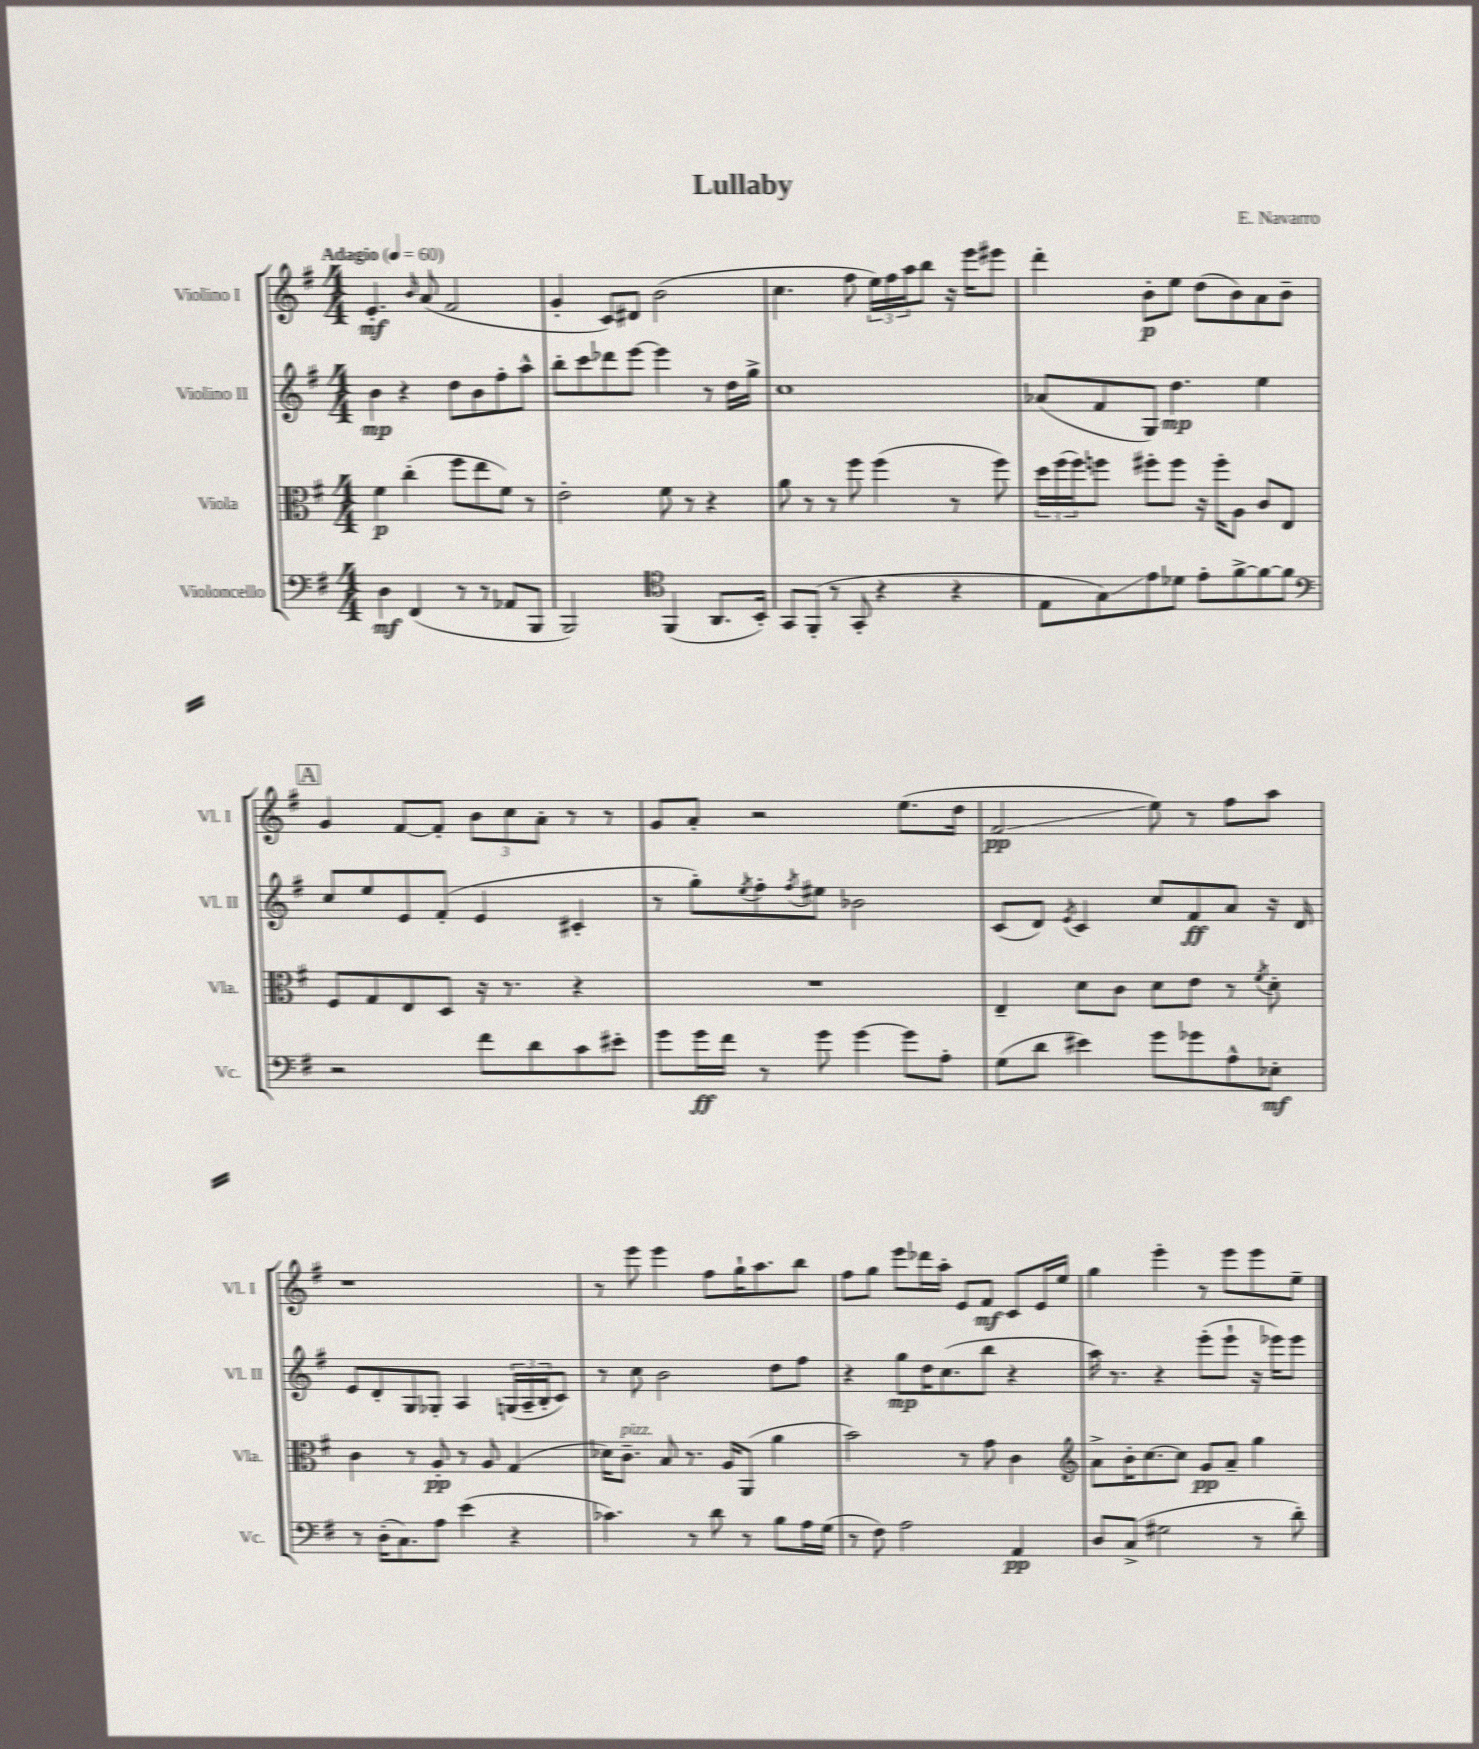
\header { title = "Lullaby" composer = "E. Navarro" }
<<
\new StaffGroup <<
\new Staff = "s0" \with { instrumentName = "Violino I" shortInstrumentName = "Vl. I" } {
    \clef treble \key g \major \numericTimeSignature \time 4/4 \tempo "Adagio" 4 = 60
    e'4.-.\mf \grace { b'16 } a'8( fis'2 |
    g'4-. c'8) dis'8 b'2( |
    c''4. fis''8 \tuplet 3/2 { e''16) fis''16 a''16 } b''8 r16 e'''16 eis'''8 |
    d'''4-. b'8-.\p e''8 d''8( b'8) a'8 b'8-- |
    \mark \markup { \box "A" } g'4 fis'8~ fis'8-. \tuplet 3/2 { b'8 c''8 a'8-. } r8 r8 |
    g'8 a'8-. r2 e''8.( d''16 |
    fis'2\glissando\pp e''8) r8 fis''8 a''8 |
    r1 |
    r8 e'''8 e'''4 fis''8 g''16-! a''8. b''8 |
    fis''8 g''8 e'''8 des'''16 a''16-. e'8 fis'8\mf c'8 e'16 e''16 |
    g''4 e'''4-. r8 e'''8 e'''8 e''8-- \bar "|." |
}
\new Staff = "s1" \with { instrumentName = "Violino II" shortInstrumentName = "Vl. II" } {
    \clef treble \key g \major \numericTimeSignature \time 4/4
    b'4\mp r4 d''8 b'8 fis''8-. a''8-^ |
    b''8-. c'''8 des'''8 e'''8~ e'''4 r8 d''16 g''16-> |
    c''1 |
    aes'8( fis'8 g8) d''4.\mp e''4 |
    \mark \markup { \box "A" } c''8 e''8 e'8 fis'8-.( e'4 cis'4-. |
    r8 g''8-.) \acciaccatura { e''8 } fis''8-. \acciaccatura { fis''8 } eis''8 bes'2 |
    c'8( d'8) \acciaccatura { e'8 } c'4 c''8 fis'8\ff a'8 r16 d'16 |
    e'8 d'8-. g8 ges8-. a4 \tuplet 3/2 { g16( a16-- b16-. } c'8) |
    r8 c''8 b'2 d''8 fis''8 |
    r4 g''8\mp d''16 c''8.( b''8 r4 |
    a''16) r8. r4 e'''8-.( e'''8-! r16 ees'''16) ees'''8 \bar "|." |
}
\new Staff = "s2" \with { instrumentName = "Viola" shortInstrumentName = "Vla." } {
    \clef alto \key g \major \numericTimeSignature \time 4/4
    fis'4\p c''4-.( fis''8 e''8 fis'8) r8 |
    e'2-. fis'8 r8 r4 |
    a'8 r8 r8 fis''8 fis''4( r8 fis''8) |
    \tuplet 3/2 { d''16 fis''16( fis''16) } f''8 fis''8-. fis''8 r16 fis''16-. a8 c'8 e8 |
    \mark \markup { \box "A" } fis8 g8 e8 d8 r16 r8. r4 |
    R1 |
    e4-- d'8 c'8 d'8 e'8 r8 \acciaccatura { fis'8 } d'8-. |
    c'4 r8 a8-.\pp r8 a8 g4( |
    des'16) c'8.--^\markup { \italic "pizz." } b8 r8. a16 a,8( a'4 |
    b'2) r8 g'8 c'4 |
    \clef treble a'8-> b'16-. c''8.~ c''8 g'8\pp a'8-- g''4 \bar "|." |
}
\new Staff = "s3" \with { instrumentName = "Violoncello" shortInstrumentName = "Vc." } {
    \clef bass \key g \major \numericTimeSignature \time 4/4
    d4\mf fis,4( r8 r8 aes,8 b,,8 |
    b,,2) \clef tenor fis,4( a,8. b,16-.) |
    g,8 fis,8-.( r8 g,8-. r4 r4 |
    e8 g8\glissando) e'8 des'8 e'8-. fis'8~-> fis'8~ fis'8 |
    \mark \markup { \box "A" } \clef bass r2 fis'8 d'8 c'8 eis'8-. |
    g'8 g'16\ff fis'16 r8 g'8 g'4~ g'8 a8-. |
    g8( d'8 eis'4) g'8 ges'8 a8-^ ees8-.\mf |
    r8 d16-.( c8.) a8 e'4( r4 |
    ces'4.) r8 d'8 r8 b8 a16 g16( |
    r8 fis8) a2 a,4\pp |
    d8 c8->( gis2 r8 d'8-.) \bar "|." |
}
>>
>>
\layout { \context { \Score \remove "Bar_number_engraver" } }
